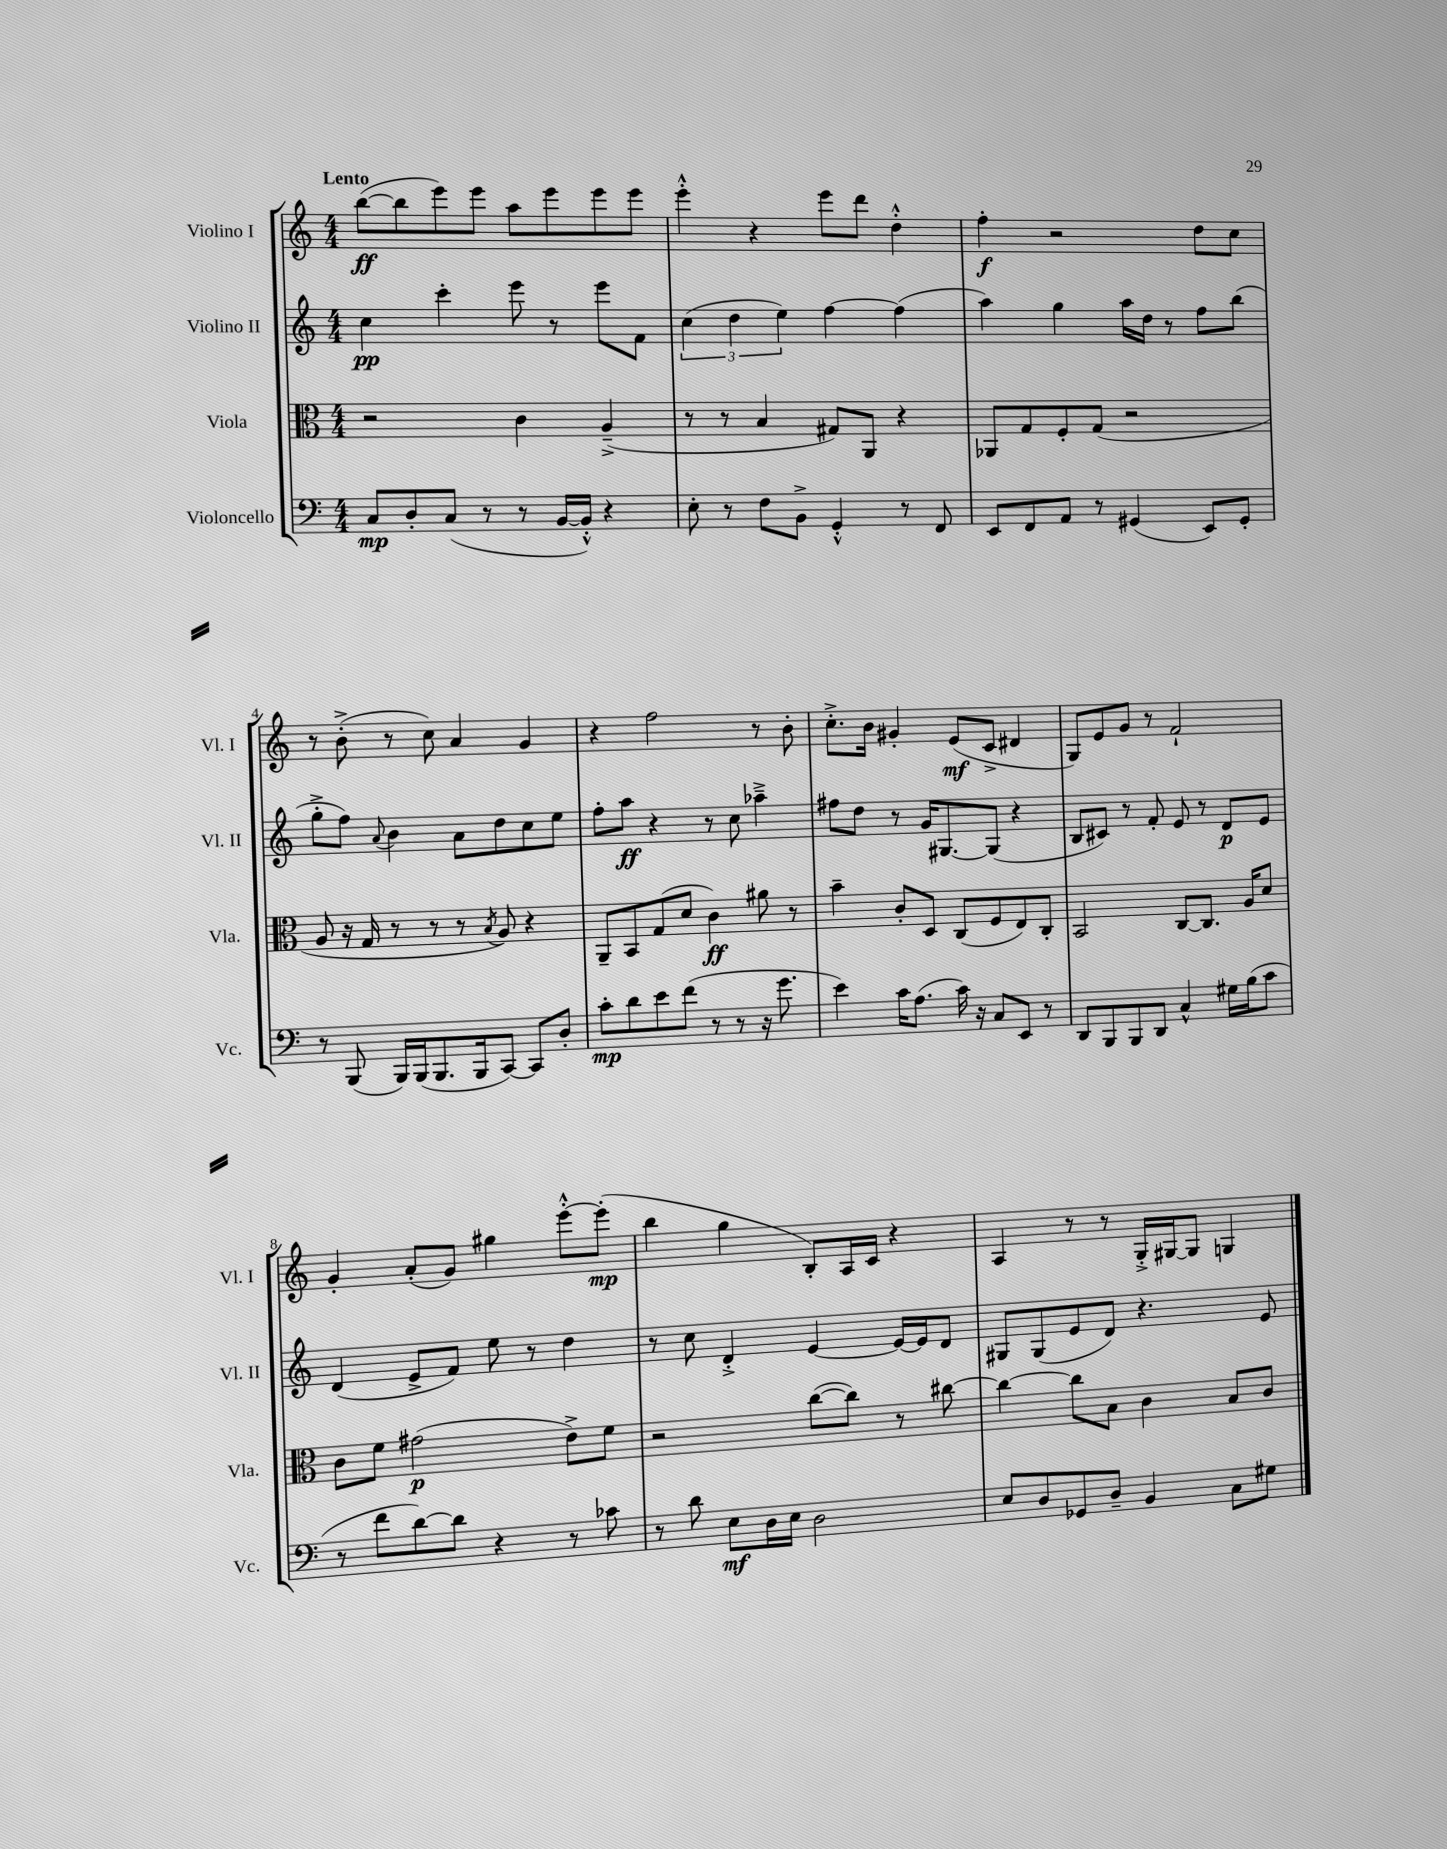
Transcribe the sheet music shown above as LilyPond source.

<<
\new StaffGroup <<
\new Staff = "s0" \with { instrumentName = "Violino I" shortInstrumentName = "Vl. I" } {
    \clef treble \key c \major \numericTimeSignature \time 4/4 \tempo "Lento"
    b''8~\ff( b''8 e'''8) e'''8 a''8 e'''8 e'''8 e'''8 |
    e'''4-.-^ r4 e'''8 d'''8 d''4-.-^ |
    f''4-.\f r2 d''8 c''8 |
    r8 b'8-.->( r8 c''8) a'4 g'4 |
    r4 f''2 r8 b'8-. |
    c''8.-.-> b'16 gis'4-. e'8\mf( c'8-> dis'4 |
    g8) e'8 g'8 r8 f'2-! |
    g'4-. a'8-.( g'8) gis''4 e'''8~-.-^ e'''8-.\mp( |
    b''4 g''4 b8-.) a16 c'16 r4 |
    a4 r8 r8 g16-.-> gis16~ gis8 g4 \bar "|." |
}
\new Staff = "s1" \with { instrumentName = "Violino II" shortInstrumentName = "Vl. II" } {
    \clef treble \key c \major \numericTimeSignature \time 4/4
    c''4\pp c'''4-. e'''8 r8 e'''8 f'8 |
    \tuplet 3/2 { c''4( d''4 e''4) } f''4~ f''4( |
    a''4) g''4 a''16 d''16 r8 f''8 b''8( |
    g''8-.-> f''8) \appoggiatura { a'8 } b'4 a'8 d''8 c''8 e''8 |
    f''8-. a''8\ff r4 r8 c''8 aes''4---> |
    fis''8 d''8 r8 g'16 gis8.~ gis8( r4 |
    b8 cis'8) r8 f'8-. e'8 r8 d'8\p e'8 |
    d'4( e'8-> f'8) e''8 r8 d''4 |
    r8 c''8 d'4-.-> e'4~ e'16~ e'16 d'8 |
    gis8 gis8( e'8 d'8) r4. e'8 \bar "|." |
}
\new Staff = "s2" \with { instrumentName = "Viola" shortInstrumentName = "Vla." } {
    \clef alto \key c \major \numericTimeSignature \time 4/4
    r2 c'4 a4--->( |
    r8 r8 b4 gis8) a,8 r4 |
    aes,8 g8 f8-. g8( r2 |
    a8 r16 g16 r8 r8 r8 \acciaccatura { b8 } a8) r4 |
    a,8-- b,8 g8( d'8 c'4\ff) ais'8 r8 |
    b'4-- c'8-. d8 c8( f8 e8) c8-. |
    b,2 c8~ c8. a16 d'8 |
    c'8 f'8 gis'2\p( e'8->) f'8 |
    r2 c''8~( c''8) r8 cis''8~ |
    cis''4~ cis''8 b8 c'4 b8 c'8 \bar "|." |
}
\new Staff = "s3" \with { instrumentName = "Violoncello" shortInstrumentName = "Vc." } {
    \clef bass \key c \major \numericTimeSignature \time 4/4
    c8\mp d8-. c8( r8 r8 b,16~ b,16-.-^) r4 |
    e8-. r8 f8 b,8-> g,4-.-^ r8 f,8 |
    e,8 f,8 a,8 r8 gis,4( e,8) gis,8-. |
    r8 b,,8( b,,16) b,,16( b,,8. b,,16 c,8~) c,8 d8-. |
    c'8-.\mp d'8 e'8 f'8( r8 r8 r16 g'8. |
    e'4) c'16 a8.( c'16) r16 c8 e,8 r8 |
    d,8 b,,8 b,,8 d,8 c4-^ gis16 b16( c'8 |
    r8 f'8 d'8~) d'8 r4 r8 ces'8 |
    r8 d'8 e8\mf d16 e16 d2 |
    e8 d8 ges,8 d8-- b,4 c8 gis8 \bar "|." |
}
>>
>>
